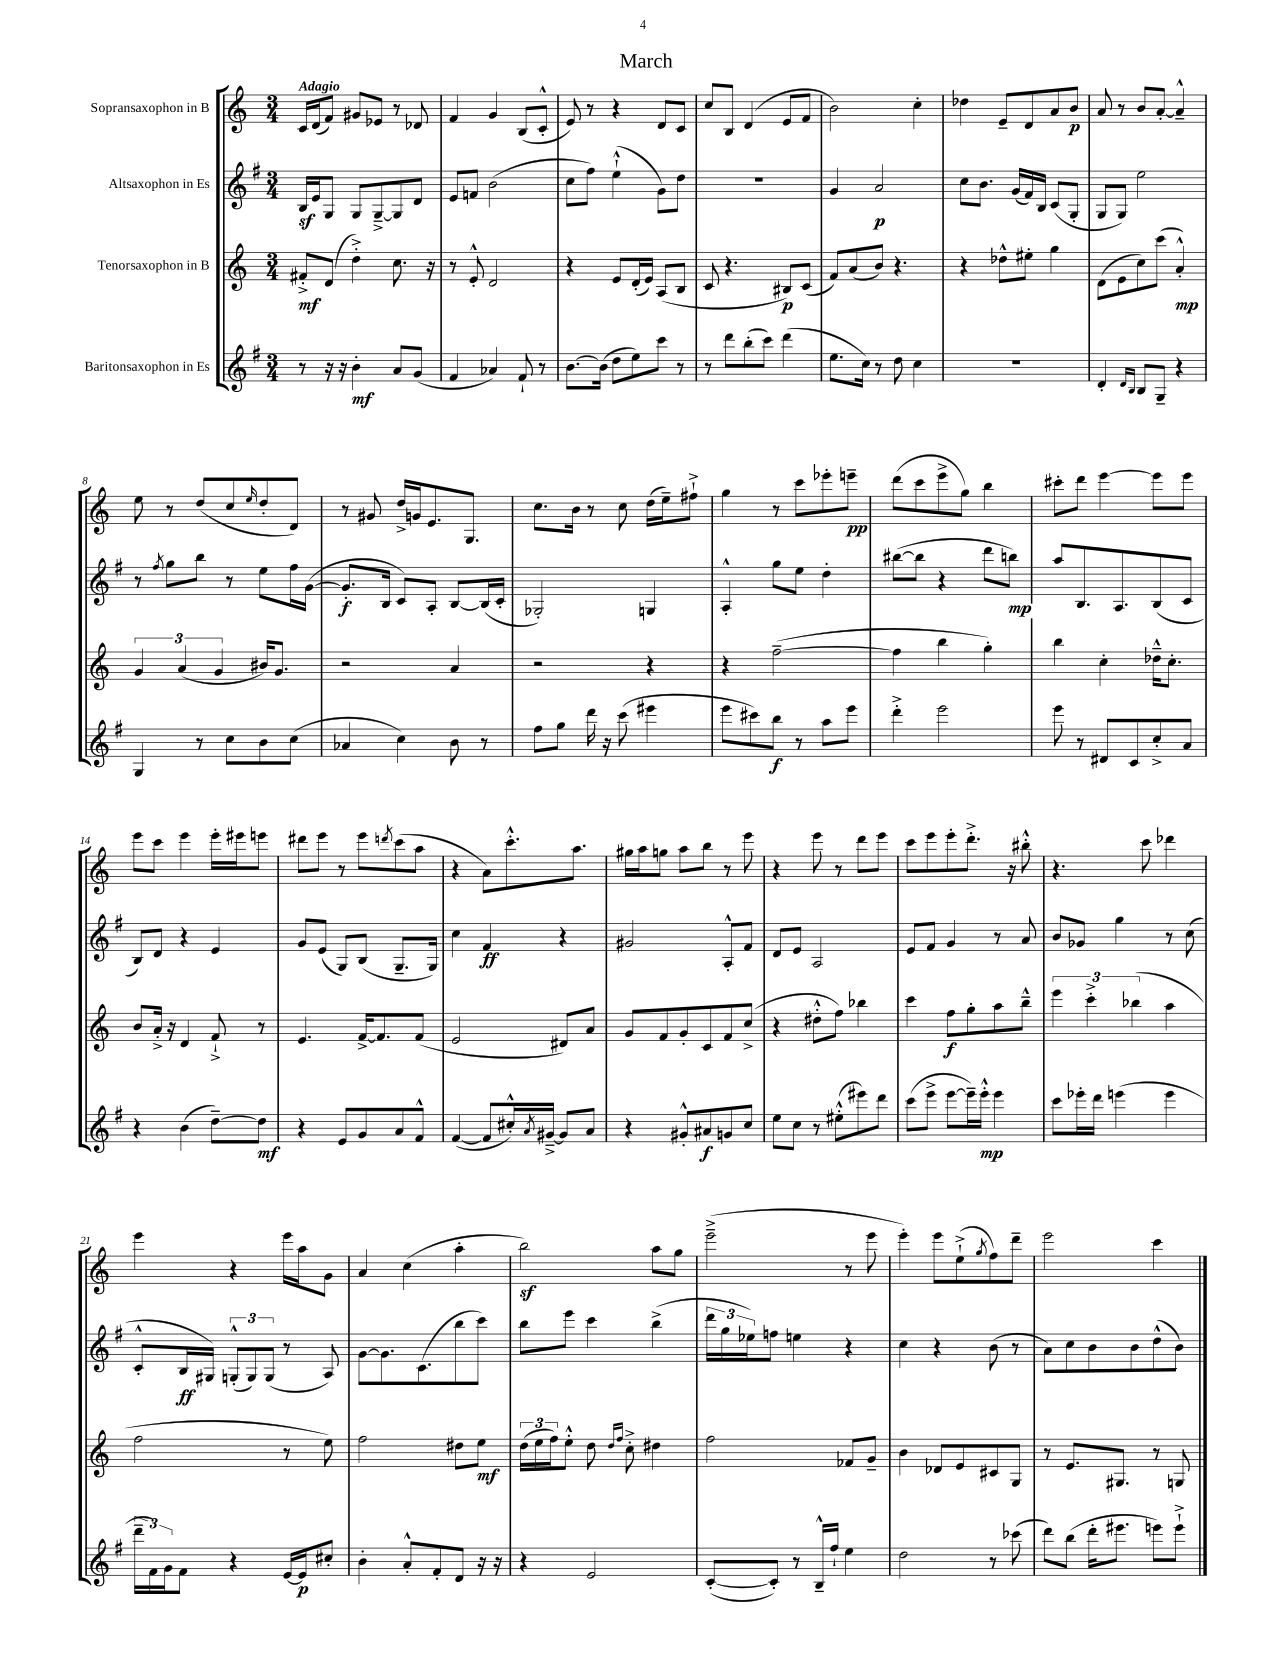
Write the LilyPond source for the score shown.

\header { title = "March" }
<<
\new StaffGroup <<
\new Staff = "s0" \with { instrumentName = "Sopransaxophon in B" } {
    \clef treble \key c \major \numericTimeSignature \time 3/4 \tempo "Adagio"
    c'16 d'16( f'8) gis'8 ees'8 r8 des'8 |
    f'4 g'4 b8( c'8-.-^ |
    e'8) r8 r4 d'8 c'8 |
    c''8 b8 d'4( e'8 f'8 |
    b'2) c''4-. |
    des''4 e'8-- d'8 a'8 b'8\p |
    a'8 r8 b'8 a'8~-. a'4---^ |
    e''8 r8 d''8( c''8 \grace { e''16 } d''8-. d'8) |
    r8 gis'8 d''16-> g'16 e'8. g8. |
    c''8. b'16 r8 c''8 d''16( e''16--) fis''8-!-> |
    g''4 r8 c'''8 ees'''8-. e'''8--\pp |
    d'''8( c'''8 e'''8-> g''8) b''4 |
    cis'''8-. d'''8 e'''4~ e'''8 e'''8 |
    e'''8 c'''8 e'''4 e'''16-. eis'''16 e'''8 |
    dis'''8 e'''8 r8 e'''8 \acciaccatura { d'''8 } c'''8( a''8 |
    r4 a'8) c'''8.-.-^ a''8. |
    gis''16 a''16 g''8 a''8 b''8 r8 e'''8 |
    r4 e'''8 r8 d'''8 e'''8 |
    c'''8 e'''8 e'''8-. d'''8.-.-> r16 bis''8-.-^ |
    r4. c'''8 des'''4 |
    e'''4 r4 e'''16 a''16 g'8 |
    a'4 c''4( a''4-. |
    b''2\sf) a''8 g''8 |
    e'''2--->( r8 e'''8 |
    e'''4-.) e'''8 e''8-!->( \acciaccatura { g''8 } f''8) d'''8-- |
    e'''2 c'''4 \bar "|." |
}
\new Staff = "s1" \with { instrumentName = "Altsaxophon in Es" } {
    \clef treble \key g \major \numericTimeSignature \time 3/4
    b16\sf e'16 g8 g8 g8~---> g8 d'8 |
    e'8 f'8 b'2( |
    c''8 fis''8) e''4-!-^( g'8) d''8 |
    R2. |
    g'4 a'2\p |
    c''8 b'8. g'16( fis'16) b16 c'8( g8-. |
    g8 g8) e''2 |
    r8 \acciaccatura { fis''8 } g''8 b''8 r8 e''8 fis''16 g'16~( |
    g'8.-.\f b16 c'8) a8-. b8~ b16( c'16-. |
    ges2-.) g4 |
    a4-.-^ g''8 e''8 d''4-. |
    bis''8~( bis''8 r4 d'''8 b''8\mp) |
    a''8 b8. a8. b8( c'8 |
    b8) d'8 r4 e'4 |
    g'8 e'8( g8) b8( g8.-- g16) |
    c''4 fis'4\ff r4 |
    gis'2 a8-.-^ fis'8 |
    d'8 e'8 a2 |
    e'8 fis'8 g'4 r8 a'8 |
    b'8 ges'8 g''4 r8 c''8( |
    c'8-.-^ b16\ff gis16) \tuplet 3/2 { g8-.-^( g8) g8( } r8 a8) |
    g'8~ g'8. c'8.( b''8 c'''8) |
    b''8 e'''8 c'''4 b''4->( |
    \tuplet 3/2 { d'''16 g''16 ees''16) } f''8 e''4 r4 |
    c''4 r4 b'8( r8 |
    a'8) c''8 b'8 b'8 d''8-^( b'8) \bar "|." |
}
\new Staff = "s2" \with { instrumentName = "Tenorsaxophon in B" } {
    \clef treble \key c \major \numericTimeSignature \time 3/4
    fis'8-.->\mf d'8( d''4-.->) c''8. r16 |
    r8 e'8-.-^ d'2 |
    r4 e'8 d'16-.( e'16) a8( b8 |
    c'8 r4. bis8\p) c'8( |
    f'8) a'8( b'8) r4. |
    r4 des''8-^ eis''8-. g''4 |
    d'8( e'8 c''8) c'''8( a'4-.-^\mp) |
    \tuplet 3/2 { g'4 a'4( g'4 } bis'16) g'8. |
    r2 a'4 |
    r2 r4 |
    r4 f''2~--( |
    f''4 b''4 g''4-.) |
    b''4 c''4-. des''16---^ c''8.-. |
    b'8 a'16-.-> r16 d'4 f'8-!-> r8 |
    e'4. f'16~-> f'8. f'8( |
    e'2 dis'8) a'8 |
    g'8 f'8 g'8-. c'8 f'8 c''8->( |
    r4 dis''8-.-^ f''8) bes''4 |
    c'''4 f''8\f g''8-. a''8 b''8---^ |
    \tuplet 3/2 { e'''4 c'''4-.-> bes''4( } a''4 |
    f''2 r8 e''8) |
    f''2 dis''8 e''8\mf |
    \tuplet 3/2 { d''16( e''16 f''16) } e''8-.-^ d''8 \grace { d''16 f''16 } c''8-.-> dis''4 |
    f''2 fes'8 g'8-- |
    b'4 des'8 e'8 cis'8 g8 |
    r8 e'8. gis8. r8 g8 \bar "|." |
}
\new Staff = "s3" \with { instrumentName = "Baritonsaxophon in Es" } {
    \clef treble \key g \major \numericTimeSignature \time 3/4
    r8 r16 r16 b'4-.\mf a'8 g'8( |
    fis'4 aes'4) fis'8-! r8 |
    b'8.~ b'16( d''8 e''8) c'''8 r8 |
    r8 d'''8 b''8-.( c'''8) d'''4( |
    e''8. c''16) r8 d''8 c''4 |
    R2. |
    d'4-. \grace { d'16 b16 } b8 g8-- r4 |
    g4 r8 c''8 b'8 c''8( |
    aes'4 c''4) b'8 r8 |
    fis''8 g''8 d'''16 r16 c'''8( eis'''4 |
    e'''8 cis'''8) b''8\f r8 a''8 e'''8 |
    d'''4-.-> e'''2 |
    e'''8 r8 dis'8 c'8 c''8-.-> a'8 |
    r4 b'4( d''8~--) d''8\mf |
    r4 e'8 g'8 a'8 fis'8-^ |
    fis'4~( fis'8 cis''16-.-^) \acciaccatura { a'8 } gis'16~---> gis'8 a'8 |
    r4 gis'8-.-^ ais'8\f g'8 c''8 |
    e''8 c''8 r8 eis''8-.-^( eis'''8) d'''8 |
    c'''8( e'''8-> e'''8~ e'''16--) e'''16-.-^\mp e'''4 |
    c'''8 ees'''16-. d'''16 e'''4( e'''4 |
    \tuplet 3/2 { d'''16-- fis'16) g'16 } fis'8 r4 e'16~ e'16\p cis''8-. |
    b'4-. a'8-.-^ fis'8-. d'8 r16 r16 |
    r4 e'2 |
    c'8~-.( c'8-.) r8 b16---^ fis''16-! e''4 |
    d''2 r8 ces'''8( |
    d'''8) b''8( d'''16-. eis'''8. e'''8) e'''8-!-> \bar "|." |
}
>>
>>
